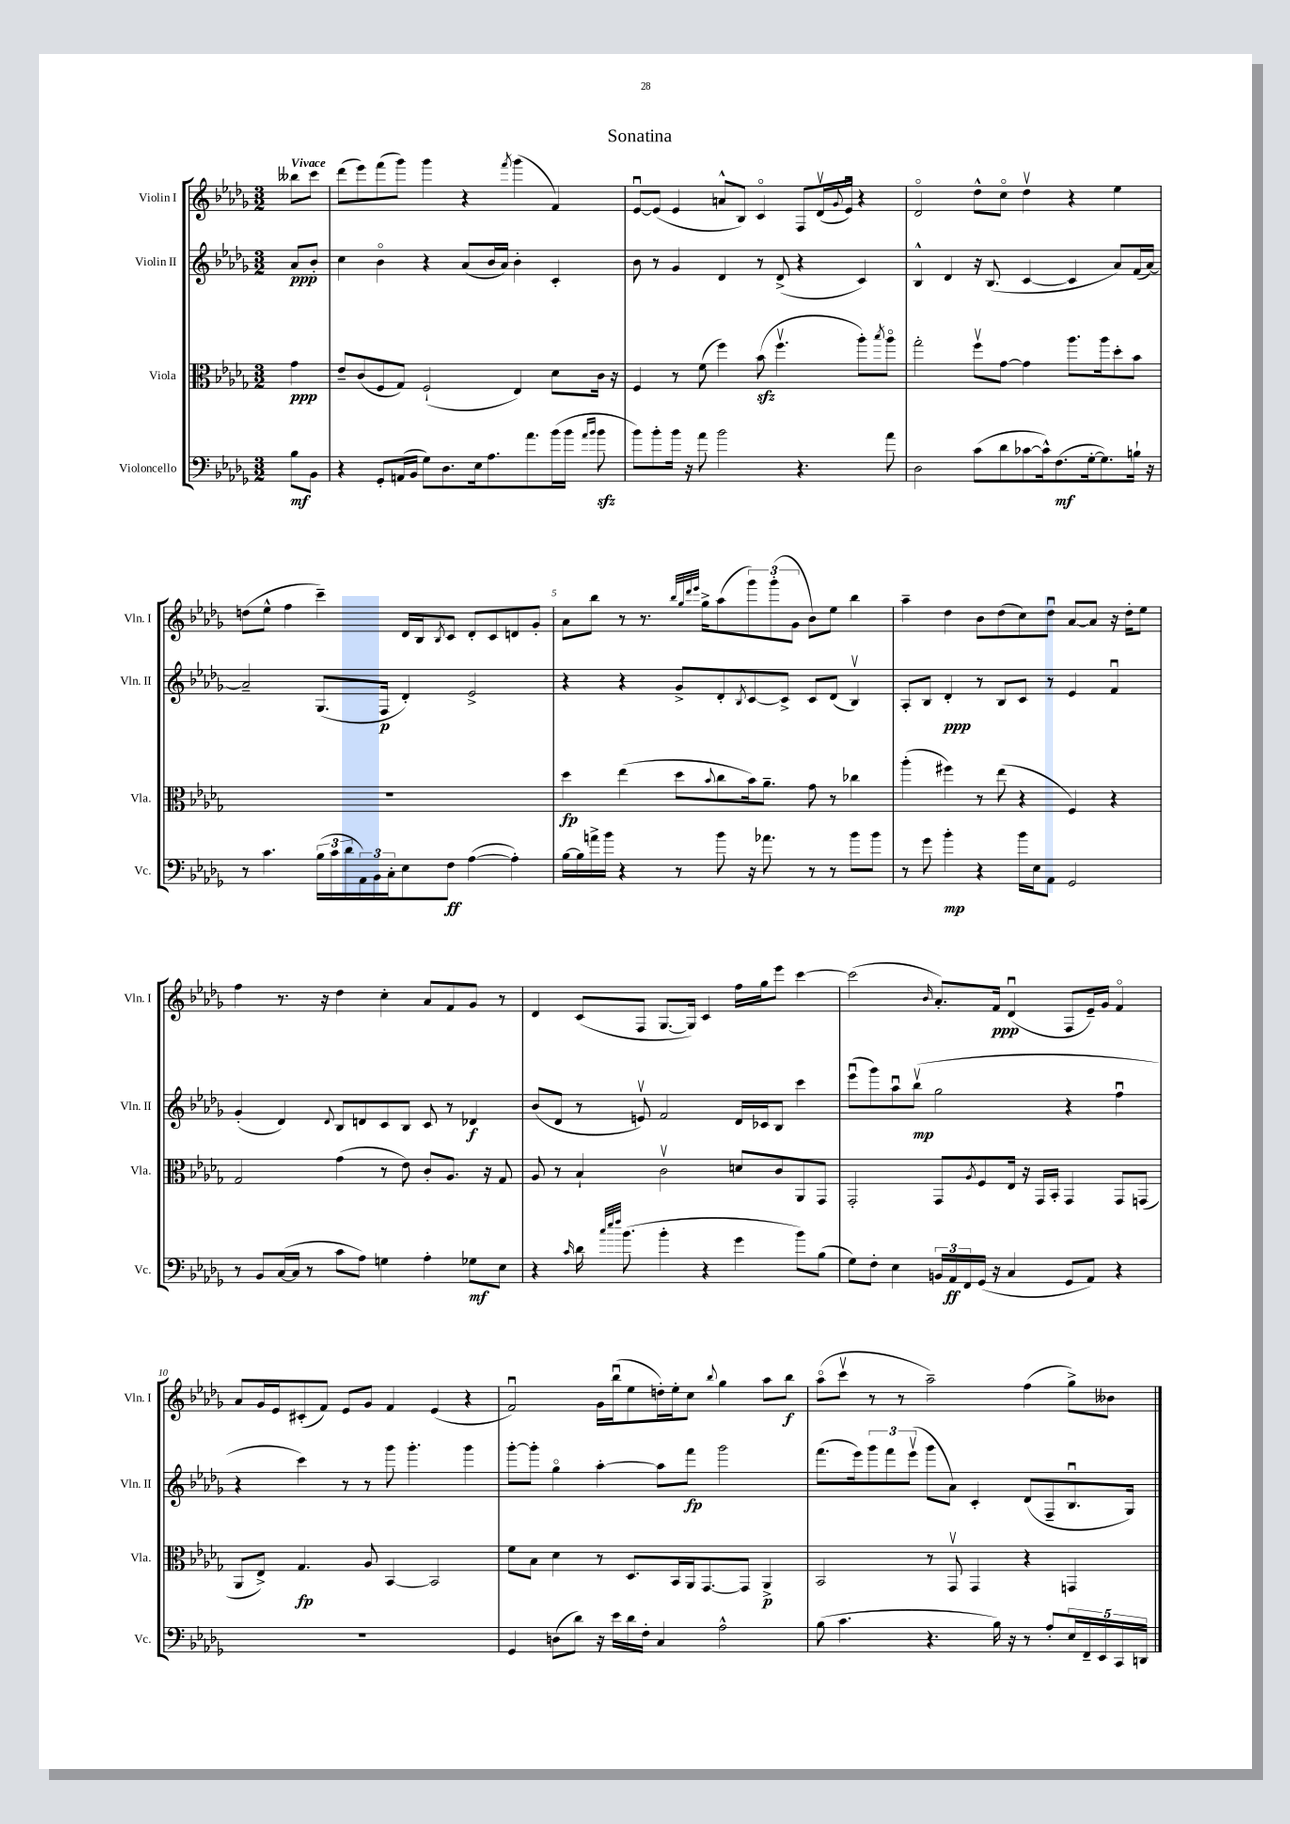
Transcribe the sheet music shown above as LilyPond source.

\header { title = "Sonatina" }
<<
\new StaffGroup <<
\new Staff = "s0" \with { instrumentName = "Violin I" shortInstrumentName = "Vln. I" } {
    \clef treble \key des \major \numericTimeSignature \time 3/2 \partial 4 \tempo "Vivace"
    beses''8 c'''8 |
    des'''8( ees'''8) f'''8( ges'''8) ges'''4 r4 \acciaccatura { f'''8 } ges'''4( f'4) |
    ees'8~\downbow ees'8( ees'4 a'8-^ bes8) c'4\flageolet f8 des'16\upbow( \appoggiatura { ges'8 } ees'16\downbow) r4 |
    des'2\flageolet des''8-^ c''8\flageolet des''4\upbow r4 ees''4 |
    d''8( ees''8-^ f''4 c'''4--) des'16 bes16 \acciaccatura { bes8 } c'8 des'8-. c'8 d'8 ges'8-. |
    aes'8 bes''8 r8 r8. \grace { bes''32 ges''32 des'''32 ees'''32 } ges''16-> aes''8( \tuplet 3/2 { ges'''8) ges'''8-.( ges'8 } bes'8) ees''8 bes''4 |
    aes''4-- des''4 bes'8 des''8( c''8) des''8\downbow aes'8~ aes'8 r16 des''16-. ees''8 |
    f''4 r8. r16 des''4 c''4-. aes'8 f'8 ges'8 r8 |
    des'4 c'8( f8 ges8.~ ges16) c'4 f''16 ges''16 ees'''8 c'''4~ |
    c'''2( \grace { bes'16 } aes'8.-.) f'16\ppp des'4\downbow( f8 ees'16--) ges'16 f'4\flageolet |
    aes'8 ges'16 ees'16 cis'8-.( f'8) ees'8 ges'8 f'4 ees'4( r4 |
    f'2\downbow) ges'16 bes''16\downbow( ees''8 d''16-.) ees''16-. c''8 \appoggiatura { bes''8 } ges''4 aes''8 bes''8\f |
    aes''8\flageolet( c'''8\upbow r8 r8 aes''2--) f''4( ges''8->) beses'8 \bar "|." |
}
\new Staff = "s1" \with { instrumentName = "Violin II" shortInstrumentName = "Vln. II" } {
    \clef treble \key des \major \numericTimeSignature \time 3/2 \partial 4
    aes'8\ppp bes'8-. |
    c''4 bes'4\flageolet r4 aes'8( bes'16 aes'16) bes'4-. c'4-. |
    bes'8 r8 ges'4 des'4 r8 des'8->( r4 c'4) |
    bes4-^ des'4 r16 bes8.( c'4~ c'4 aes'8) f'16( aes'16~) |
    aes'2-- ges8.( f16\p des'4-.) ees'2-> |
    r4 r4 ges'8-> des'8-. \acciaccatura { bes8 } c'8~ c'8-> c'8 des'8( bes4\upbow) |
    aes8-. bes8 des'4-.\ppp r8 bes8 c'8 r8 ees'4 f'4\downbow |
    ges'4-.( des'4) \appoggiatura { des'8 } bes8 d'8 c'8 bes8 c'8 r8 des'4\f |
    bes'8( des'8 r8 e'8\upbow) f'2 des'16 ces'16 bes8 c'''4 |
    ees'''8\downbow( ges'''8) aes''8\downbow bes''8\upbow\mp( ges''2 r4 f''4\downbow |
    r4 c'''4) r8 r8 ges'''8 ges'''4.-. ges'''4 |
    ges'''8~-. ges'''8-. ges''4\flageolet aes''4~-. aes''8 f'''8\fp ges'''2 |
    f'''8.( ees'''16) \tuplet 3/2 { ges'''8 f'''8 ees'''8\upbow( } ges'''8 aes'8) c'4-. des'8( f8-- bes8.\downbow ges16) \bar "|." |
}
\new Staff = "s2" \with { instrumentName = "Viola" shortInstrumentName = "Vla." } {
    \clef alto \key des \major \numericTimeSignature \time 3/2 \partial 4
    ges'4\ppp |
    ees'8-- c'8( f8 ges8) f2-!( ees4) des'8 c'16 r16 |
    f4 r8 f'8( f''4) bes'8\sfz( f''4.\upbow aes''8-.) \acciaccatura { bes''8 } aes''8\flageolet |
    ges''2-. f''8\upbow ges'8~ ges'4 aes''8. aes''16 des''8-. bes'8 |
    R1. |
    des''4\fp ees''4( des''8 \appoggiatura { bes'8 } c''8 bes'16) aes'8.-- ges'8 r8 ces''4 |
    aes''4-.( fis''4) r8 ees''8( r4 f4) r4 |
    ges2 ges'4( r8 ees'8) c'8-. aes8. r16 ges8 |
    aes8 r8 bes4-! c'2\upbow d'8 c'8 aes,8 ges,8 |
    ges,2-. ges,8 \acciaccatura { aes8 } f8 ees16 r16 ges,16 bes,16-. ges,4 ges,8 g,8( |
    aes,8 ees8->) ges4.\fp aes8 bes,4~ bes,2 |
    f'8 bes8 des'4 r8 des8. bes,16 aes,16 ges,8.~ ges,8 aes,4->\p |
    bes,2 r8 ges,8\upbow ges,4 r4 g,4 \bar "|." |
}
\new Staff = "s3" \with { instrumentName = "Violoncello" shortInstrumentName = "Vc." } {
    \clef bass \key des \major \numericTimeSignature \time 3/2 \partial 4
    bes8\mf bes,8 |
    r4 ges,8-. a,16( bes,16 ges8) des8. ees16 aes8. aes'8. bes'16( bes'16 \grace { aes'16 bes'16 } bes'8\sfz |
    bes'8) bes'8-. bes'16 r16 aes'8 bes'2 r4. aes'8 |
    des2 c'8( des'8 ces'8~ ces'16-^) f8.\mf( ges16~-. ges8.) b16-! r16 |
    r8 c'4. \tuplet 3/2 { bes16( c'16 des'16 } \tuplet 3/2 { aes,16) bes,16 c16-. } ees8 f8\ff aes4~( aes4-.) |
    bes16~ bes16 a'16-> bes'16 r4 r8 bes'8 r16 aes'8. r8 r8 bes'8 bes'8 |
    r8 ges'8 bes'4-.\mp r4 bes'16 ees16 aes,8 ges,2 |
    r8 bes,8 c16~( c16 r8 c'8 aes8) g4 aes4-. ges8\mf ees8 |
    r4 \grace { c'16 } des'16 \grace { c''32 ees''32 f''32 } bes'8.( bes'4-. r4 ges'4 bes'8) bes8( |
    ges8) f8-. ees4 \tuplet 3/2 { b,16 aes,16\ff f,16 } ges,16( r16 c4 ges,8 aes,8) r4 |
    R1. |
    ges,4 d8( des'8) r16 ees'16 des'16 f16-. c4 aes2-^ |
    bes8( c'4. r4. bes16) r16 r8 aes8-. \tuplet 5/4 { ees16 f,16-- ees,16 c,16 d,16 } \bar "|." |
}
>>
>>
\layout { \context { \Score \override BarNumber.break-visibility = ##(#f #t #t) barNumberVisibility = #(every-nth-bar-number-visible 5) } }
